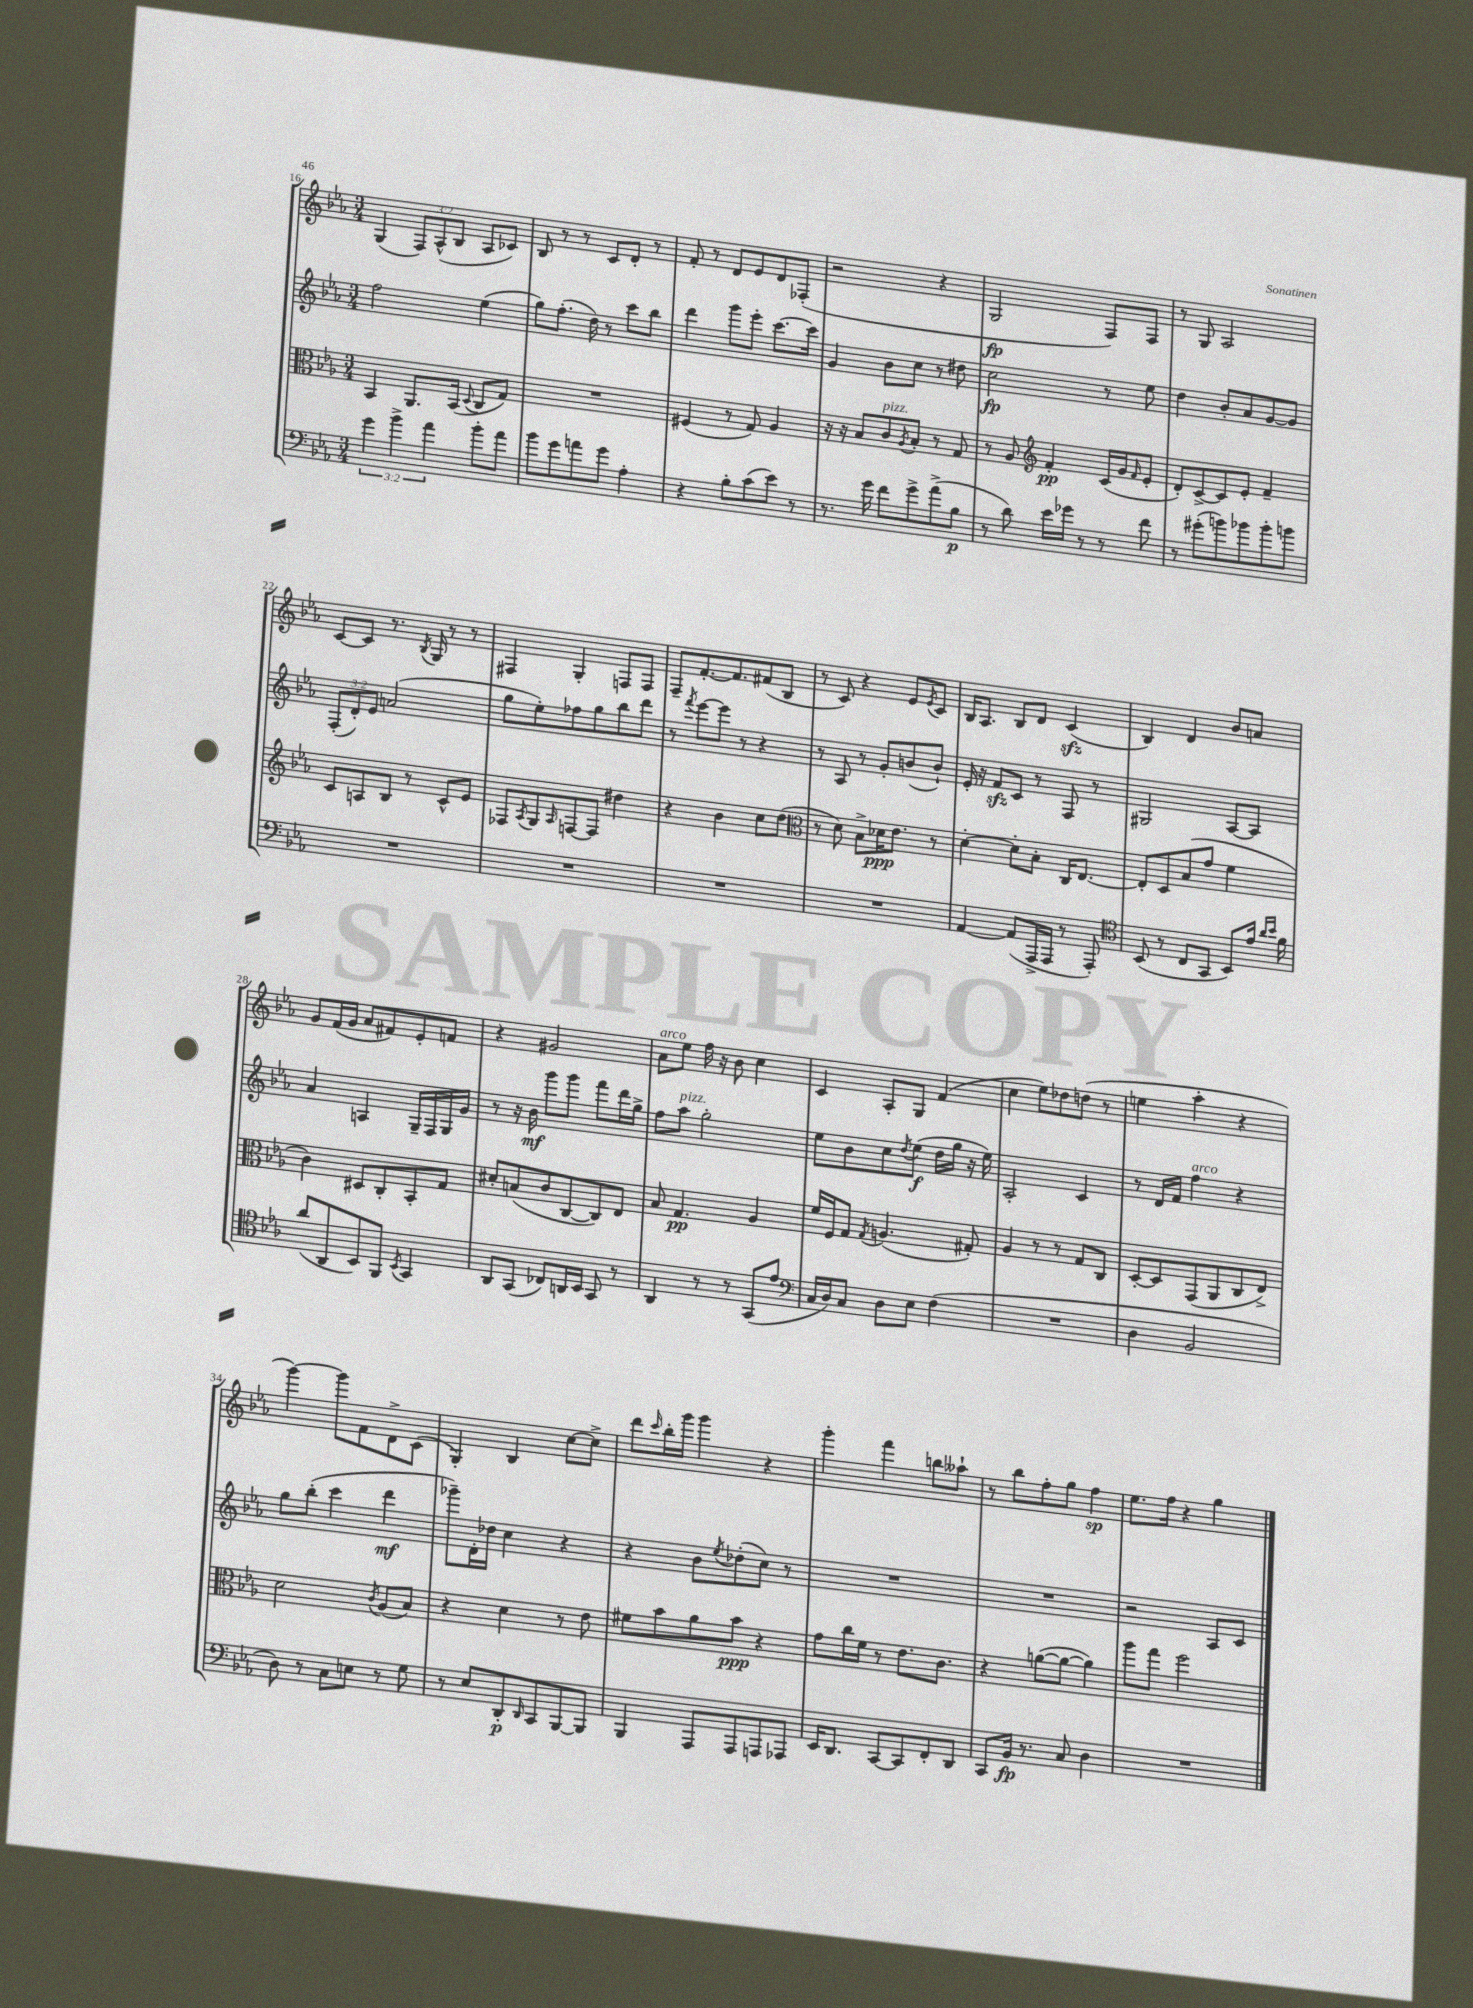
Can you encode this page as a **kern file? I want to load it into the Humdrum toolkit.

**kern	**kern	**kern	**kern
*staff4	*staff3	*staff2	*staff1
*clefF4	*clefC3	*clefG2	*clefG2
*k[b-e-a-]	*k[b-e-a-]	*k[b-e-a-]	*k[b-e-a-]
*M3/4	*M3/4	*M3/4	*M3/4
6g	4BB-	2ff	(4G
6b-^	.	.	.
.	8.AA-	.	12F)
6a-	.	.	(12A-^^
.	.	.	12B-
.	(16BB-	.	.
.	8qqD	.	.
8b-'	8C	(4ee-	8A-
8a-	8G)	.	8c-)
=	=	=	=
8b-	2.r	8gg)	8B-
8g	.	(8.ff'	8r
8a	.	.	8r
.	.	16dd)	.
8g	.	8r	8c
4A-'	.	8ccc	8d'
.	.	8bb-	8r
=	=	=	=
4r	(4F#	4ddd	8f'
.	.	.	8r
8B-'	8r	8ggg	8d
(8c	8G)	8eee-'	8e-
8e-)	4A-	[8.ccc	8d
8r	.	.	(8F-'
.	.	16ccc]	.
=	=	=	=
8.r	16r	4g	2r
.	16r	.	.
.	8B-	.	.
16g	.	.	.
8f	8c	8b-	.
.	8qA-	.	.
8g^	8B-'	8cc	.
(8a-^	8r	8r	4r
8B-	8G	8dd#	.
=	=	=	=
8r	8r	2cc	2G
8d)	8A-	.	.
*	*clefG2	*	*
16e-	4f'	.	.
16g-	.	.	.
8r	.	.	.
8r	(16c	8r	8F)
.	16g	.	.
.	16qqf	.	.
8f	8e-'	8ee-	8F
=	=	=	=
8r	8d')	4dd	8r
(8g#'	[8c^	.	8G
8b)	8c]	8b-'	2A-
8b-	8e-'	8a-	.
8b-'	4f~	[8g	.
8b	.	8g]	.
=	=	=	=
2.r	8c	(12F'	[8c
.	.	12d')	.
.	8A	.	8c]
.	.	12e-	.
.	8B-	(2a	8.r
.	8r	.	.
.	.	.	8qB-
.	.	.	16G
.	8c^^	.	8r
.	8e-	.	8r
=	=	=	=
2.r	8F-	8gg	4F#
.	8qA-	.	.
.	8G	8ee-')	.
.	16qqA-	.	.
.	[8F	8ff-	4G'
.	8F]	8gg	.
.	4dd#	8bb-	8F
.	.	8ddd	8F
=	=	=	=
2.r	4r	8r	8F~
.	.	8qfff	.
.	.	[8eee-	[8.f'
.	4b-	8eee-]	.
.	.	.	8.f]
.	.	8r	.
.	8cc	4r	(8f#
.	(8dd	.	8B-
=	=	=	=
*	*clefC3	*	*
2.r	8r	8r	8r
.	8d)	8A-	8c)
.	8B-^	8r	4r
.	16d-	8g'	.
.	8.e-	.	.
.	.	(8b	8e-
.	.	.	8qe-
.	8r	8b`)	8c
=	=	=	=
[4AA-	[4d'	16e-'	16B-
.	.	16r	8.A-
.	.	8f	.
(8AA-]	8d']	8c	8B-
16AAA-^	8B-'	8r	8d
16AAA-	.	.	.
8r	16C	8F	(4c
.	[8.E-	.	.
8AAA-')	.	8r	.
=	=	=	=
*clefC4	*	*	*
(8BB-	8E-']	2G#	4B-)
8r	8D	.	.
8C	(8B-	.	4d
8GG	8g	.	.
8BB-)	4f	[8A-	8b-
16e-	.	8A-]	8a
16qqa-	.	.	.
16qqb-	.	.	.
16f	.	.	.
=	=	=	=
(8a-	4c)	4a-	8g
8AA-	.	.	(16f
.	.	.	16g
8BB-)	8D#	4A	8a-
8FF	8C'	.	8f#)
8qBB-	.	.	.
4GG	8BB-'	16G~	8e-'
.	.	16F	.
.	8G	16G	8f
.	.	16g	.
=	=	=	=
8AA-	8d#'	8r	4r
(8GG	(8B	16r	.
.	.	16b-	.
8C-)	8c	8ggg	2g#
16AA	[8C	8ggg	.
16BB-	.	.	.
8GG	8C])	8fff	.
8r	8E-	16ddd	.
.	.	16gg^	.
=	=	=	=
4AA-	8B-	8ff	8a-
.	4.G	8aa-	8ee-
8r	.	2gg'	16ff
.	.	.	16r
8r	.	.	8b-
(8GG	4A-	.	4cc
8e-	.	.	.
=	=	=	=
*clefF4	*	*	*
16C	16f	8ee-	4c
16D)	16F	.	.
8C	8G	8b-	.
.	8qG	.	.
8D	(4.A	8cc	8A-'
.	.	8qdd	.
8E-	.	(8ee-	8G
(4F	.	16dd	(4f
.	.	16gg	.
.	8G#')	16r	.
.	.	16ee-)	.
=	=	=	=
2.r	4A-	2A-'	4cc
.	8r	.	8ee-)
.	8r	.	8dd-
.	8G	4c	(8dd
.	8C	.	8r
=	=	=	=
4D	[8D'	8r	4ee
.	8D]	16d	.
.	.	16f	.
2BB-	(8GG	4ff	4aa-'
.	8AA-	.	.
.	8C	4r	4r
.	8E-^)	.	.
=	=	=	=
8D)	2d	8gg	[4ggg)
8r	.	(8bb-'	.
8C	.	4ccc	8ggg]
8E	.	.	8f
.	8qc	.	.
8r	(8A-	4ddd	8d^
8G	8B-)	.	(8c
=	=	=	=
8r	4r	8ggg-~)	4G')
8E-	.	16d'	.
.	.	16dd-	.
8DD'	4d	4cc	4B-
16qqDD	.	.	.
8CC	.	.	.
[8BBB-	8r	4r	[8cc
8BBB-]	8e-	.	8cc^]
=	=	=	=
4BBB-	8f#	4r	8ddd
.	.	.	16qqccc
.	8b-	.	16bb-'
.	.	.	16ggg
8AAA-	8a-	8b-	4ggg
.	.	8qee-	.
8AAA-	8b-	(8dd-'	.
8AAA	4r	8cc)	4r
8AAA-	.	8r	.
=	=	=	=
16EE-	8g	2.r	4ggg'
8.DD	.	.	.
.	16cc	.	.
.	16f	.	.
[8CC	8r	.	4fff
8CC]	8.e-	.	.
8FF'	.	.	8bb
.	8.c	.	.
8DD	.	.	8aa--`
=	=	=	=
8CC	4r	2.r	8r
16BB-	.	.	8bb-
8.r	.	.	.
.	([8a	.	8ff'
8C	8a_	.	8gg
4D	4a])	.	4ff
=	=	=	=
2.r	8aa-	2r	8.ee-
.	8gg	.	.
.	.	.	16ff
.	2ff	.	4r
.	.	8A-	4gg
.	.	8c	.
==	==	==	==
*-	*-	*-	*-
